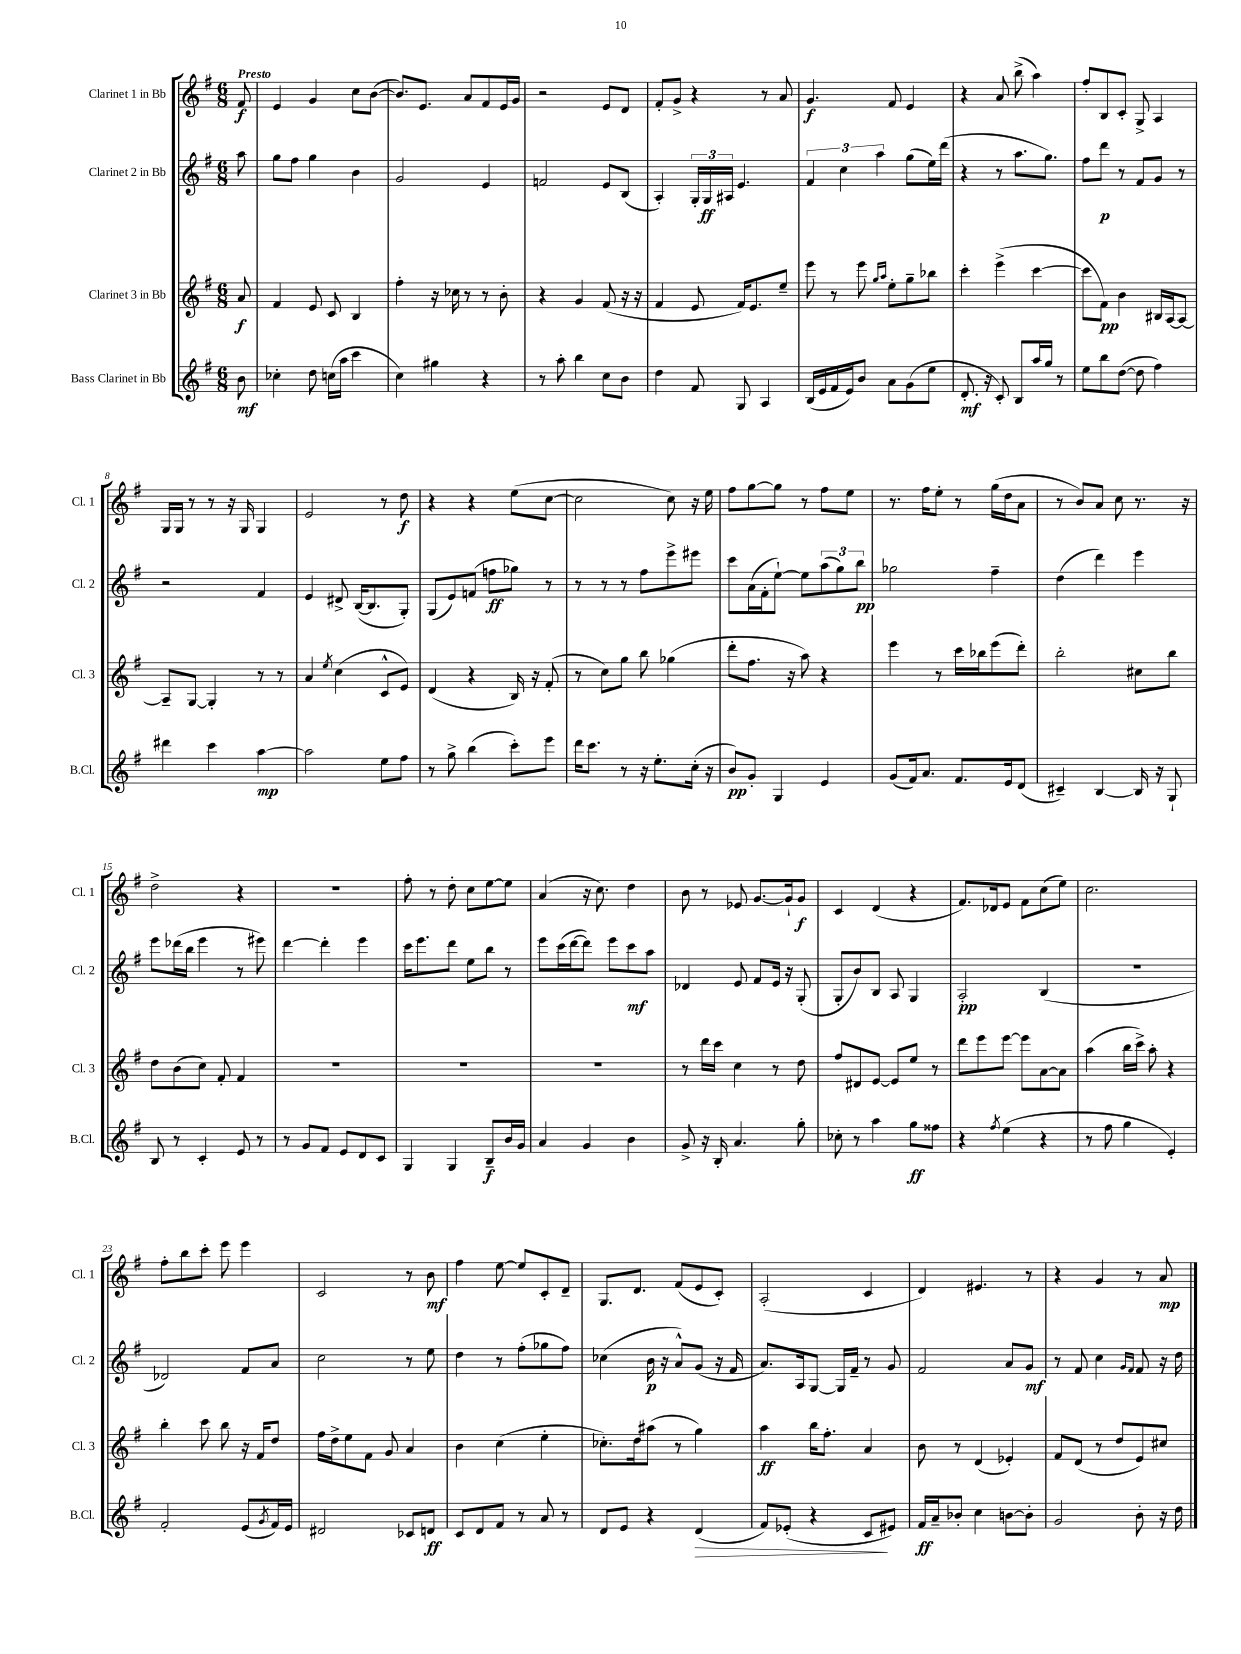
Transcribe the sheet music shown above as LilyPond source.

<<
\new StaffGroup <<
\new Staff = "s0" \with { instrumentName = "Clarinet 1 in Bb" shortInstrumentName = "Cl. 1" } {
    \clef treble \key g \major \numericTimeSignature \time 6/8 \partial 8 \tempo "Presto"
    fis'8\f |
    e'4 g'4 c''8 b'8~( |
    b'8.) e'8. a'8 fis'8 e'16 g'16 |
    r2 e'8 d'8 |
    fis'8-. g'8-> r4 r8 a'8 |
    g'4.\f fis'8 e'4 |
    r4 a'8 b''8->( a''4) |
    fis''8-. b8 c'8-. g8-> a4 |
    g16 g16 r8 r8 r16 g16 g4 |
    e'2 r8 d''8\f |
    r4 r4 e''8( c''8~ |
    c''2 c''8) r16 e''16 |
    fis''8 g''8~ g''8 r8 fis''8 e''8 |
    r8. fis''16 e''8-. r8 g''16( d''16 a'8 |
    r8 b'8) a'8 c''8 r8. r16 |
    d''2-> r4 |
    R2. |
    fis''8-. r8 d''8-. c''8 e''8~ e''8 |
    a'4( r16 c''8.) d''4 |
    b'8 r8 ees'8 g'8.~ g'16-! g'8\f |
    c'4 d'4( r4 |
    fis'8.) des'16 e'8 fis'8 c''8( e''8) |
    c''2. |
    fis''8-. b''8 c'''8-. e'''8 e'''4 |
    c'2 r8 b'8\mf |
    fis''4 e''8~ e''8 c'8-. d'8-- |
    g8. d'8. fis'8( e'8 c'8-.) |
    a2-.( c'4 |
    d'4) eis'4. r8 |
    r4 g'4 r8 a'8\mp \bar "|." |
}
\new Staff = "s1" \with { instrumentName = "Clarinet 2 in Bb" shortInstrumentName = "Cl. 2" } {
    \clef treble \key g \major \numericTimeSignature \time 6/8 \partial 8
    a''8 |
    g''8 fis''8 g''4 b'4 |
    g'2 e'4 |
    f'2 e'8 b8( |
    a4-.) \tuplet 3/2 { g16-. g16\ff ais16 } e'4. |
    \tuplet 3/2 { fis'4 c''4 a''4 } g''8( e''16) d'''16( |
    r4 r8 a''8. g''8.) |
    fis''8 d'''8\p r8 fis'8 g'8 r8 |
    r2 fis'4 |
    e'4 dis'8-> b16~( b8. g8-.) |
    g8( e'8) f'8( f''8\ff ges''8) r8 |
    r8 r8 r8 fis''8 e'''8-> eis'''8 |
    c'''8 a'16( fis'16-. e''8~-!) e''8 \tuplet 3/2 { a''8( g''8) b''8\pp } |
    ges''2 fis''4-- |
    d''4( d'''4) e'''4 |
    e'''8 des'''16( b''16 e'''4 r8 eis'''8) |
    d'''4~ d'''4-. e'''4 |
    c'''16 e'''8. d'''8 e''8 b''8 r8 |
    e'''8 c'''16( d'''16~ d'''8) e'''8 c'''8\mf a''8 |
    des'4 e'8 fis'8 e'16 r16 g8-.( |
    g8-. b'8) b8 a8 g4 |
    a2-.\pp b4( |
    R2. |
    des'2) fis'8 a'8 |
    c''2 r8 e''8 |
    d''4 r8 fis''8-.( ges''8 fis''8) |
    ces''4( b'16\p r16 a'8-^) g'8( r16 fis'16 |
    a'8.) a16 g8~ g16 fis'16-- r8 g'8 |
    fis'2 a'8 g'8\mf |
    r8 fis'8 c''4 \grace { g'16 fis'16 } fis'8 r16 d''16 \bar "|." |
}
\new Staff = "s2" \with { instrumentName = "Clarinet 3 in Bb" shortInstrumentName = "Cl. 3" } {
    \clef treble \key g \major \numericTimeSignature \time 6/8 \partial 8
    a'8\f |
    fis'4 e'8 c'8 b4 |
    fis''4-. r16 ces''16 r8 r8 b'8-. |
    r4 g'4 fis'8( r16 r16 |
    fis'4 e'8 fis'16) e'8. e''8-- |
    e'''8 r8 e'''8 \grace { g''16 a''16 } e''8-. g''8-- bes''8 |
    c'''4-. e'''4->( c'''4~ |
    c'''8 fis'8\pp) b'4 bis16 a16~ a8~ |
    a8-- g8~ g4-. r8 r8 |
    a'4 \acciaccatura { e''8 } c''4( c'8-^ e'8) |
    d'4( r4 b16) r16 fis'8-.( |
    r8 c''8) g''8 b''8 ges''4( |
    d'''8-. fis''8. r16 a''8) r4 |
    e'''4 r8 c'''16 bes''16 e'''8( d'''8-.) |
    b''2-. cis''8 b''8 |
    d''8 b'8( c''8) fis'8-. fis'4 |
    R2. |
    R2. |
    R2. |
    r8 d'''16 c'''16 c''4 r8 d''8 |
    fis''8 dis'8 e'8~ e'8 e''8 r8 |
    d'''8 e'''8 e'''8~ e'''8 a'8~ a'8 |
    a''4( b''16 c'''16->) a''8-. r4 |
    b''4-. c'''8 b''8 r16 fis'16 d''8 |
    fis''16 d''16-> e''8 fis'8 g'8 a'4 |
    b'4 c''4( e''4-. |
    ces''8.-.) d''16 ais''8( r8 g''4) |
    a''4\ff b''16 fis''8.-. a'4 |
    b'8 r8 d'4( ees'4-.) |
    fis'8 d'8( r8 d''8 e'8) cis''8 \bar "|." |
}
\new Staff = "s3" \with { instrumentName = "Bass Clarinet in Bb" shortInstrumentName = "B.Cl." } {
    \clef treble \key g \major \numericTimeSignature \time 6/8 \partial 8
    b'8\mf |
    ces''4-. d''8 c''16( a''16 c'''4 |
    c''4) gis''4 r4 |
    r8 a''8-. b''4 c''8 b'8 |
    d''4 fis'8 g8 a4 |
    b16( e'16 fis'16 e'16) b'8 a'8 g'8( e''8 |
    d'8.-.\mf r16 c'8-.) b8 a''16 g''16 r8 |
    e''8 b''8 d''8~( d''8 fis''4) |
    dis'''4 c'''4 a''4~\mp |
    a''2 e''8 fis''8 |
    r8 g''8-> b''4( c'''8-.) e'''8 |
    d'''16 c'''8. r8 r16 e''8.-. c''16-.( r16 |
    b'8\pp) g'8-. g4 e'4 |
    g'8( fis'16) a'8. fis'8. e'16 d'8( |
    cis'4--) b4~ b16 r16 g8-! |
    b8 r8 c'4-. e'8 r8 |
    r8 g'8 fis'8 e'8 d'8 c'8 |
    g4 g4 b8--\f b'16 g'16 |
    a'4 g'4 b'4 |
    g'8-> r16 b16-. a'4. g''8-. |
    ces''8-. r8 a''4 g''8\ff fisis''8 |
    r4 \acciaccatura { fis''8 } e''4( r4 |
    r8 fis''8 g''4 e'4-.) |
    fis'2-. e'8( \acciaccatura { g'8 } fis'16) e'16 |
    dis'2 ces'8 d'8\ff |
    c'8 d'8 fis'8 r8 a'8 r8 |
    d'8 e'8 r4 d'4\>( |
    fis'8) ees'8-.( r4 c'8\! eis'8) |
    fis'16\ff a'16-- bes'8-. c''4 b'8~ b'8-. |
    g'2 b'8-. r16 d''16 \bar "|." |
}
>>
>>
